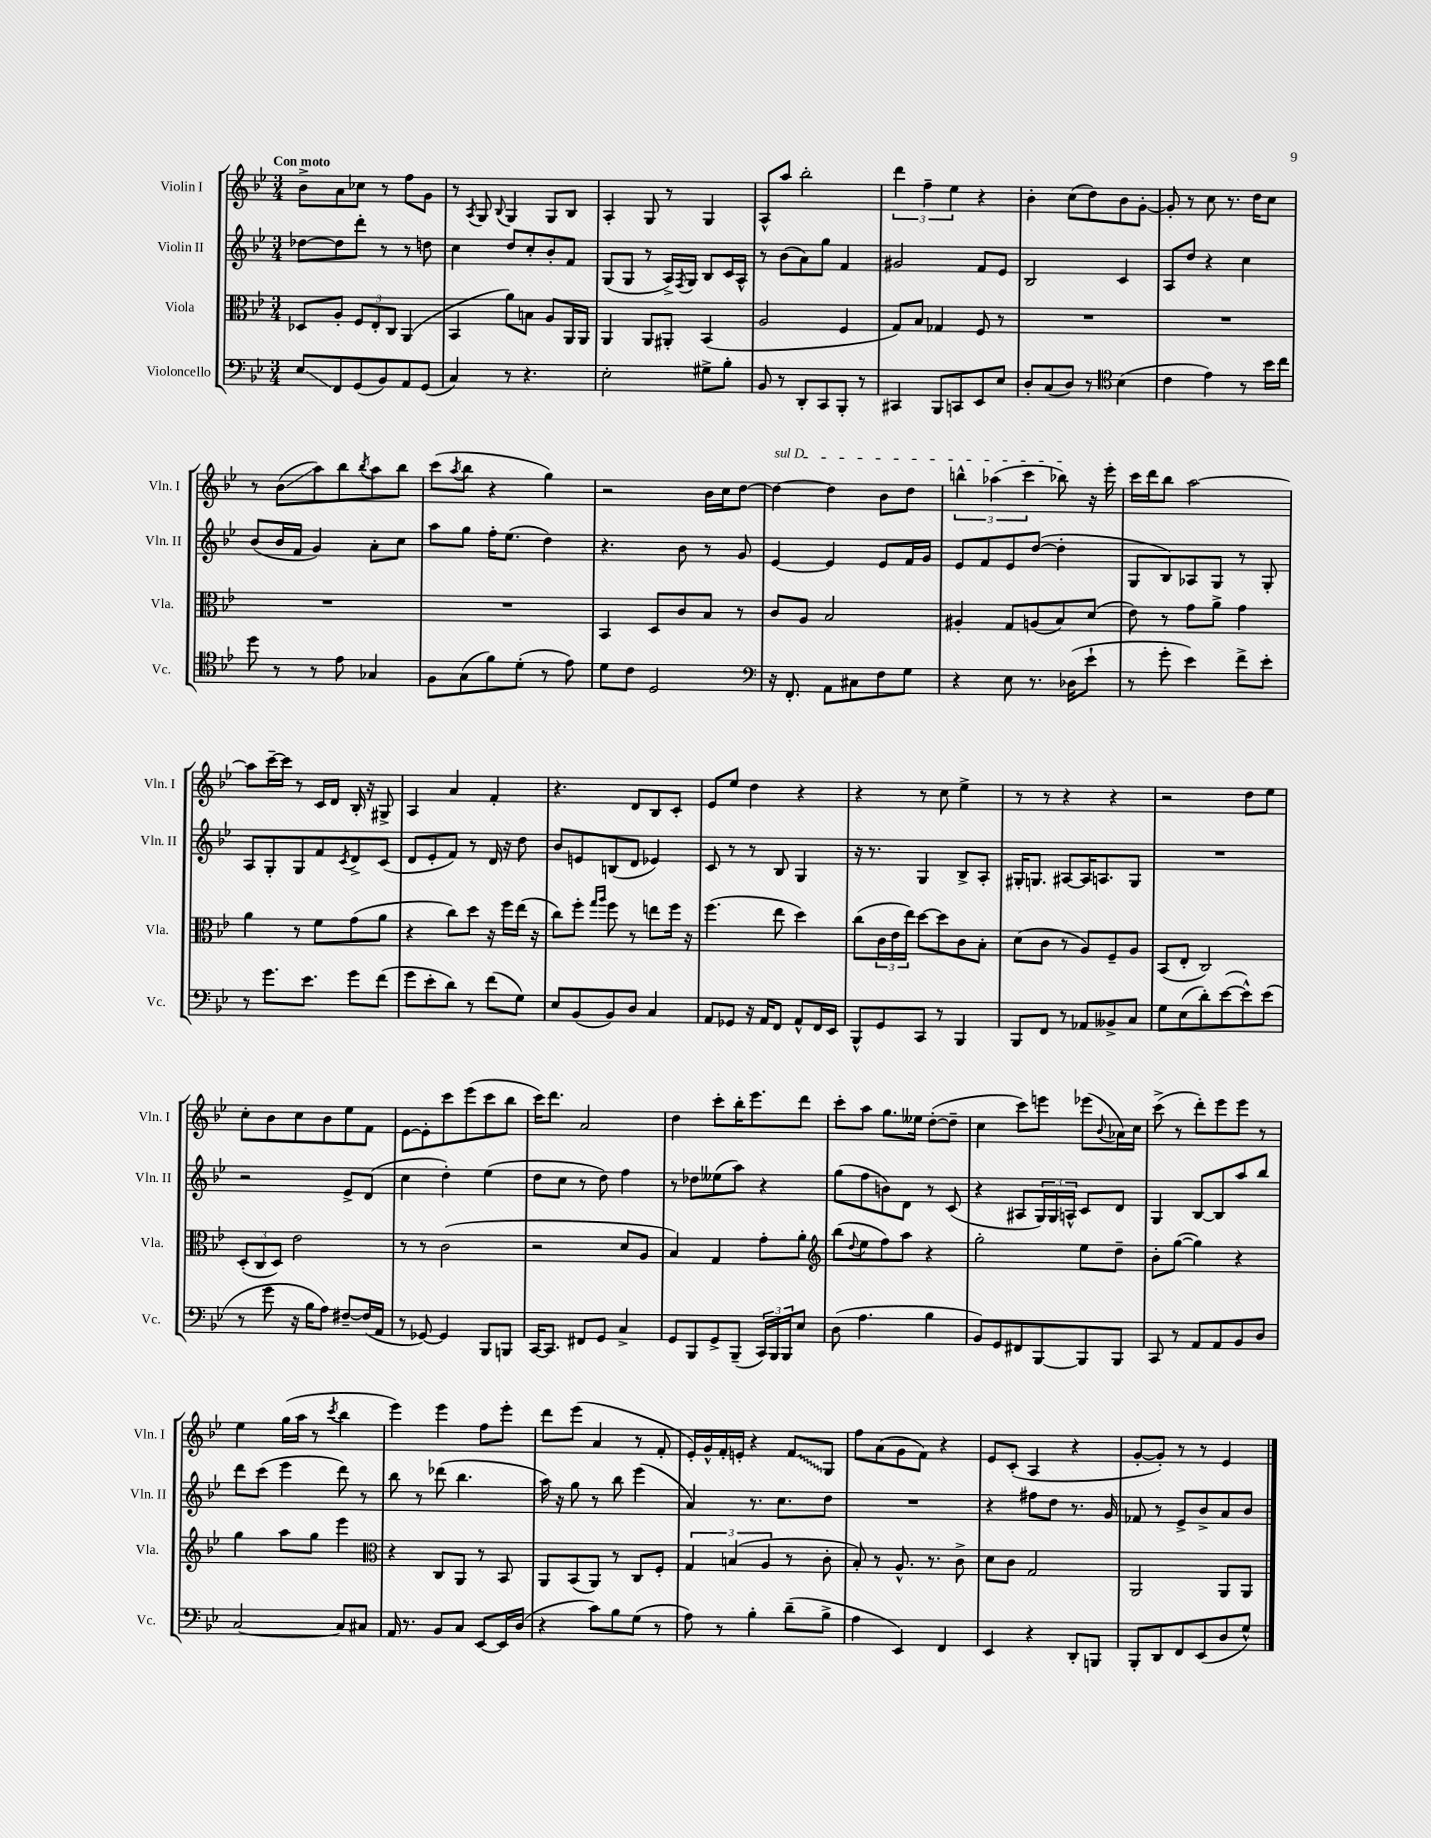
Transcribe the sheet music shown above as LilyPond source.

<<
\new StaffGroup <<
\new Staff = "s0" \with { instrumentName = "Violin I" shortInstrumentName = "Vln. I" } {
    \clef treble \key bes \major \numericTimeSignature \time 3/4 \tempo "Con moto"
    bes'8-> a'8 ces''8 r8 f''8 g'8 |
    r8 \acciaccatura { a8 } g8 \appoggiatura { bes8 } g4 g8 bes8 |
    a4-. g8 r8 g4 |
    a8-^ a''8 bes''2-. |
    \tuplet 3/2 { d'''4 f''4-- ees''4 } r4 |
    bes'4-. c''8( d''8) bes'8 g'8~-. |
    g'8-. r8 c''8 r8. d''16 c''8 |
    r8 bes'8\glissando( a''8) bes''8 \acciaccatura { bes''8 } a''8 bes''8 |
    c'''8( \acciaccatura { a''8 } bes''8 r4 g''4) |
    r2 bes'16 c''16 d''8~ |
    \once \override TextSpanner.bound-details.left.text = \markup { \italic "sul D" } d''4~\startTextSpan d''4 bes'8 d''8 |
    \tuplet 3/2 { b''4-^ aes''4( c'''4 } bes''8\stopTextSpan) r16 ees'''16-. |
    c'''16 d'''16 bes''8 a''2~ |
    a''8 c'''16~-- c'''16 r8 c'16 d'16 bes16-. r16 gis8-> |
    a4 a'4 f'4-. |
    r4. d'8 bes8 c'8-. |
    ees'8 ees''8 d''4 r4 |
    r4 r8 c''8 ees''4-> |
    r8 r8 r4 r4 |
    r2 d''8 ees''8 |
    c''8-. bes'8 c''8 bes'8 ees''8 f'8 |
    ees'8~ ees'8-. c'''8 ees'''8( c'''8 bes''8 |
    c'''16) d'''8. a'2 |
    d''4 c'''8-. bes''16-. ees'''8. d'''8 |
    c'''8-. a''8 g''8. eeses''16 d''8~-.( d''8-- |
    c''4 c'''8) e'''8 ees'''8( \appoggiatura { bes'8 } aes'16) c''16 |
    c'''8->( r8 d'''8-.) ees'''8 ees'''8 r8 |
    ees''4 g''16( a''16 r8 \acciaccatura { c'''8 } bes''4 |
    ees'''4) ees'''4 f''8 ees'''8-. |
    d'''8 ees'''8( a'4 r8 f'8-. |
    ees'16-.) g'16-^ f'16-. e'16-. r4 \once \override Glissando.style = #'zigzag f'8\glissando g8 |
    f''8 a'8( g'8 f'8) r4 |
    ees'8 c'8-.( a4 r4 |
    g'8~-. g'8-.) r8 r8 ees'4 \bar "|." |
}
\new Staff = "s1" \with { instrumentName = "Violin II" shortInstrumentName = "Vln. II" } {
    \clef treble \key bes \major \numericTimeSignature \time 3/4
    des''8~ des''8 d'''8-. r8 r8 d''8 |
    c''4 d''8 c''8-. bes'8-. f'8 |
    g8( g8 r8 a16->) \acciaccatura { f8 } g16 bes8 c'16 a16-^ |
    r8 bes'8( a'8) g''8 f'4 |
    gis'2 f'8 ees'8 |
    bes2 c'4 |
    a8 d''8 r4 c''4 |
    bes'8( bes'16 f'16 g'4) a'8-. c''8 |
    a''8 g''8 f''16-. ees''8.( d''4) |
    r4. bes'8 r8 g'8 |
    ees'4~ ees'4 ees'8 f'16 g'16 |
    ees'8 f'8 ees'8 d''8~( d''4-. |
    g8 bes8) aes8 g8 r8 g8-. |
    a8 g8-. g8 f'8 \acciaccatura { c'8 } d'8-> c'8( |
    d'8 ees'8-. f'8) r8 d'16 r16 d''8 |
    bes'8 e'8 b8( d'8 ees'4) |
    c'8 r8 r8 bes8 g4 |
    r16 r8. g4 bes8-> a8-. |
    gis16-. g8. ais8~ ais16 a8. g8 |
    R2. |
    r2 ees'8-> d'8( |
    c''4 d''4-.) ees''4( |
    d''8 c''8 r8 d''8) f''4 |
    r8 des''8 eeses''8( a''8) r4 |
    g''8( f''8 b'8) d'8 r8 c'8( |
    r4 ais8 \tuplet 3/2 { g16) g16 a16-^ } c'8 d'8 |
    g4 bes8~ bes8 a''8 bes''8 |
    d'''8 c'''8( ees'''4 d'''8) r8 |
    bes''8 r8 des'''8( bes''4. |
    a''16) r16 g''8 r8 bes''8 ees'''4( |
    a'4) r8. c''8. d''8 |
    R2. |
    r4 fis''8 d''8 r8. g'16 |
    fes'8 r8 ees'8-> bes'8-> a'8 bes'8 \bar "|." |
}
\new Staff = "s2" \with { instrumentName = "Viola" shortInstrumentName = "Vla." } {
    \clef alto \key bes \major \numericTimeSignature \time 3/4
    des8 a8-. \tuplet 3/2 { f8 ees8-. c8 } a,4( |
    bes,4 a'8) b8 a8 a,16 a,16 |
    a,4 a,8 ais,8-. bes,4( |
    a2 f4 |
    g8) bes8 ges4 f8 r8 |
    R2. |
    R2. |
    R2. |
    R2. |
    bes,4 d8 c'8 bes8 r8 |
    c'8 a8 bes2 |
    ais4-. g8 a8( bes8) d'8( |
    ees'8) r8 g'8 a'8-> g'4 |
    a'4 r8 f'8 g'8( a'8 |
    r4 c''8) d''8 r16 f''16 ees''16( r16 |
    c''8) f''8-. \grace { g''16 a''16 } f''8 r8 e''8 f''16 r16 |
    f''4.( ees''8 d''4) |
    c''8( \tuplet 3/2 { c'16 ees'16 ees''16) } d''8~ d''8 c'8 bes8-. |
    d'8( c'8 r8 a8) f8-- a8 |
    bes,8( ees8-. c2) |
    \tuplet 3/2 { d8-.( c8 d8) } ees'2 |
    r8 r8 c'2( |
    r2 d'8 a8 |
    bes4) g4 g'8-. a'8-. |
    \clef treble bes''8( \appoggiatura { d''8 } ees''8 f''8) a''8 r4 |
    g''2-. ees''8 d''8-- |
    bes'8-. g''8~( g''4) r4 |
    g''4 a''8 g''8 ees'''4 |
    \clef alto r4 c8 a,8 r8 bes,8 |
    a,8 bes,8( a,8) r8 c8 f8-. |
    \tuplet 3/2 { g4 b4( a4 } r8 c'8-. |
    bes8-.) r8 a8.-^ r8. c'8-> |
    d'8 c'8 g2 |
    a,2 a,8 a,8 \bar "|." |
}
\new Staff = "s3" \with { instrumentName = "Violoncello" shortInstrumentName = "Vc." } {
    \clef bass \key bes \major \numericTimeSignature \time 3/4
    ees8\glissando f,8 g,8( bes,8) a,8 g,8( |
    c4) r8 r4. |
    ees2-. gis8-> bes8-. |
    bes,8 r8 d,8-. c,8 bes,,8-. r8 |
    cis,4 bes,,8 c,8 ees,8 ees8 |
    d8-. c8( d8) r8 \clef tenor bes4( |
    c'4 ees'4) r8 bes'16 c''16 |
    d''8 r8 r8 ees'8 ges4 |
    f8 g8( f'8) d'8-.( r8 ees'8) |
    d'8 c'8 d2 |
    \clef bass r16 f,8.-. a,8 cis8 f8 g8 |
    r4 ees8 r8. des16( ees'8-! |
    r8 g'8-. ees'4) f'8-> ees'8-. |
    r8 g'8. ees'8. g'8 f'8( |
    g'8 ees'8-. d'8) r8 f'8( g8) |
    ees8 bes,8( bes,8) d8 c4 |
    a,8 ges,8 r16 a,16 f,8 a,8-^ f,16 ees,16 |
    bes,,8-^ g,8 c,8 r8 bes,,4 |
    bes,,8 f,8 r8 aes,8 beses,8-> c8 |
    g8 ees8( d'8-.) ees'8~( ees'8-^) ees'8( |
    r8 g'8 r16 bes16 a8) fis8~-- fis16( a,16 |
    r8 ges,8~) ges,4 bes,,8 b,,8 |
    c,16~ c,8. fis,8 g,8 c4-> |
    g,8 bes,,8 g,8-> bes,,8--( \tuplet 3/2 { c,16) bes,,16 bes,,16 } ees8 |
    d8( a4. bes4 |
    bes,8) g,8 fis,8 bes,,8~ bes,,8 bes,,8 |
    c,8 r8 a,8 a,8 bes,8 d8 |
    c2~ c8 cis8 |
    a,16 r8. bes,8 c8 ees,8~ ees,16 d16( |
    r4 c'8) bes8 g8( r8 |
    a8) r8 bes4-. d'8--( bes8-> |
    a4 ees,4) f,4 |
    ees,4 r4 d,8-. b,,8 |
    bes,,8-. d,8 f,8 ees,8( d8 g8-^) \bar "|." |
}
>>
>>
\layout { \context { \Score \remove "Bar_number_engraver" } }
